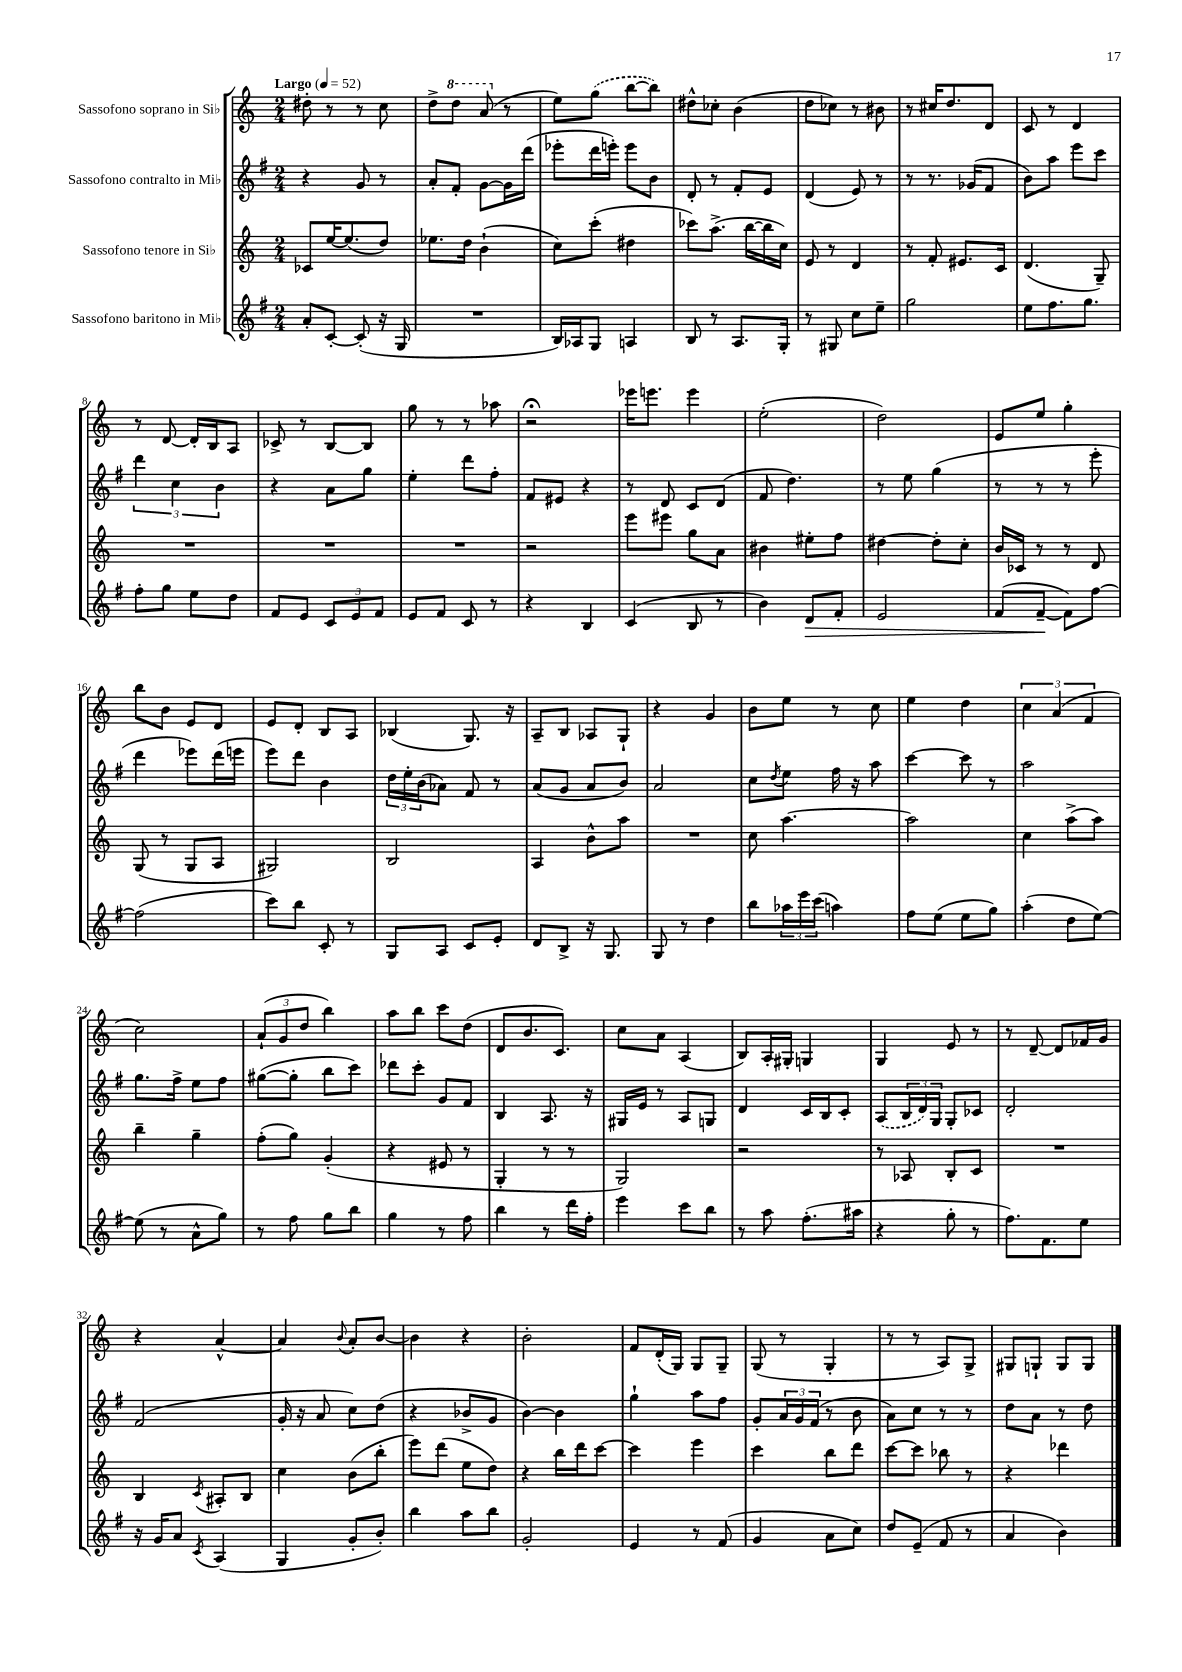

**kern	**kern	**kern	**kern
*staff4	*staff3	*staff2	*staff1
*clefG2	*clefG2	*clefG2	*clefG2
*k[f#]	*k[]	*k[f#]	*k[]
*M2/4	*M2/4	*M2/4	*M2/4
*MM52	*MM52	*MM52	*MM52
8a'/L	8c-/L	4r	8dd#'\
[8c'/J	[16ee/K	.	8r
.	(8.ee/]	.	.
(8c'/]	.	8g/	8r
16r	8dd/J)	8r	8cc\
16G/	.	.	.
=	=	=	=
2r	8.ee-\L	8a'/L	8dd^\L
.	.	8f#'/J	8ddd\J
.	16dd\Jk	.	.
.	(4b`\	[8g\L	(8aa/
.	.	16g\]L	8r
.	.	(16ddd\JJ	.
=	=	=	=
16B/LL)	8cc\L)	8eee-'\L	8ee\L)
16A-/J	.	.	.
8G/J	(8ccc'\J	16ddd\L	(8gg\J
.	.	16eee'\JJ)	.
4A/	4dd#\	8eee\L	[8bb\L
.	.	8b\J	8bb\]J)
=	=	=	=
8B/	8ccc-\L)	8d'/	8dd#^^\L
8r	(8.aa^\J	8r	8cc-'\J
8.A/L	.	8f#'/L	(4b\
.	[16bb\LL	.	.
.	16bb\]	8e/J	.
16G'/Jk	16cc\JJ)	.	.
=	=	=	=
8r	8e/	(4d/	8dd\L
8G#/	8r	.	8cc-\J)
8cc\L	4d/	8e/)	8r
8ee~\J	.	8r	8b#\
=	=	=	=
2gg\	8r	8r	8r
.	8f'/	8.r	16cc#/LK
.	.	.	8.dd/
.	8.e#/L	.	.
.	.	(16g-/LK	.
.	.	8f#/J	8d/J
.	16c/Jk	.	.
=	=	=	=
8ee\L	(4.d/	8b\L)	8c/
8.ff#\	.	8aa\J	8r
.	.	8eee\L	4d/
8.gg\J	.	.	.
.	8G~/)	8ccc\J	.
=	=	=	=
8ff#'\L	2r	6ddd\	8r
8gg\J	.	.	[8d/
.	.	6cc\	.
8ee\L	.	.	16d'/]LL
.	.	.	16B/J
.	.	6b\	.
8dd\J	.	.	8A/J
=	=	=	=
8f#/L	2r	4r	8c-^/
8e/J	.	.	8r
12c/L	.	8a\L	[8B/L
12e/	.	.	.
.	.	8gg\J	8B/]J
12f#/J	.	.	.
=	=	=	=
8e/L	2r	4ee'\	8gg\
8f#/J	.	.	8r
8c/	.	8ddd\L	8r
8r	.	8ff#'\J	8aa-\
=	=	=	=
4r	2r	8f#/L	2r;
.	.	8e#/J	.
4B/	.	4r	.
=	=	=	=
(4c/	8eee\L	8r	16eee-\LK
.	.	.	8.eee\J
.	8eee#\J	8d/	.
8B/	8gg\L	8c/L	4eee\
8r	8a\J	(8d/J	.
=	=	=	=
4b\)	4b#\	8f#/	(2ee'\
.	.	4.dd\)	.
8d/L	8ee#'\L	.	.
8f#'/J	8ff\J	.	.
=	=	=	=
2e/	[4dd#\	8r	2dd\)
.	.	8ee\	.
.	8dd#'\]L	(4gg\	.
.	8cc'\J	.	.
=	=	=	=
(8f#/L	16b/LL	8r	8e/L
.	16c-/JJ	.	.
[8f#~/J	8r	8r	8ee/J
8f#\]L)	8r	8r	4gg'\
[8ff#\J	8d/	8eee'\	.
=	=	=	=
(2ff#\]	(8G/	4ddd\	8bb\L
.	8r	.	8b\J
.	8G/L	8eee-\L)	8e/L
.	8A/J	(16ddd\L	8d/J
.	.	16eee\JJ	.
=	=	=	=
8ccc\L)	2G#/)	8eee\L)	8e/L
8bb\J	.	8ddd\J	8d'/J
8c'/	.	4b\	8B/L
8r	.	.	8A/J
=	=	=	=
8G/L	2B/	24dd\LL	(4B-/
.	.	24ee'\	.
.	.	(24b\J	.
8A/J	.	8a-\J)	.
8c/L	.	8f#/	8.G/)
8e'/J	.	8r	.
.	.	.	16r
=	=	=	=
8d/L	4A/	(8a/L	8A~/L
8B^/J	.	8g/J	8B/J
16r	8b^^\L	8a/L	8A-/L
8.G/	.	.	.
.	8aa\J	8b/J)	8G`/J
=	=	=	=
8G/	2r	2a/	4r
8r	.	.	.
4dd\	.	.	4g/
=	=	=	=
8bb\L	8cc\	8cc\L	8b\L
.	.	8qdd/	.
24aa-\L	[4.aa\	8ee\J	8ee\J
24eee\	.	.	.
(24ccc\JJ	.	.	.
4aa\)	.	16ff#\	8r
.	.	16r	.
.	.	8aa\	8cc\
=	=	=	=
8ff#\L	2aa\]	[4ccc\	4ee\
(8ee\J	.	.	.
8ee\L	.	8ccc\]	4dd\
8gg\J)	.	8r	.
=	=	=	=
(4aa'\	4cc\	2aa\	6cc\
.	.	.	(6a/
8dd\L	(8aa^\L	.	.
.	.	.	6f/
[8ee\J)	8aa\J)	.	.
=	=	=	=
(8ee\]	4bb~\	8.gg\L	2cc\)
8r	.	.	.
.	.	16ff#^\Jk	.
8a^^\L	4gg~\	8ee\L	.
8gg\J)	.	8ff#\J	.
=	=	=	=
8r	(8ff'\L	([8gg#\L	(12a`/L
.	.	.	12g/
8ff#\	8gg\J)	8gg#'\]J	.
.	.	.	12dd/J
8gg\L	(4g'/	8bb\L	4bb\)
8bb\J	.	8ccc\J)	.
=	=	=	=
4gg\	4r	8ddd-\L	8aa\L
.	.	8ccc'\J	8bb\J
8r	8e#/	8g/L	8ccc\L
8ff#\	8r	8f#/J	(8dd\J
=	=	=	=
4bb\	4G'/	4B/	8d/L
.	.	.	8.b/
8r	8r	8.A/	.
.	.	.	8.c/J)
16ddd\LL	8r	.	.
16ff#'\JJ	.	16r	.
=	=	=	=
4eee\	2G/)	16G#/LL	8cc\L
.	.	16e/JJ	.
.	.	8r	8a\J
8ccc\L	.	8A/L	(4A/
8bb\J	.	8G/J	.
=	=	=	=
8r	2r	4d/	8B/L)
8aa\	.	.	16A'/L
.	.	.	16G#'/JJ
(8.ff#'\L	.	16c/LL	4G/
.	.	16B/J	.
.	.	8c'/J	.
16aa#\Jk	.	.	.
=	=	=	=
4r	8r	(8A/L	4G/
.	8A-/	24B/L	.
.	.	24d/)	.
.	.	24G/JJ	.
8gg'\	8B'/L	8G'/L	8e/
8r	8c/J	8c-/J	8r
=	=	=	=
8.ff#\L)	2r	2d'/	8r
.	.	.	[8d~/
8.f#\	.	.	.
.	.	.	8d/]L
8ee\J	.	.	16f-/L
.	.	.	16g/JJ
=	=	=	=
16r	4B/	(2f#/	4r
16g/LK	.	.	.
8a/J	.	.	.
8qc/	8qc/	.	.
(4A/	8A#'/L	.	[4a^^/
.	8B/J	.	.
=	=	=	=
4G/	4cc\	16g'/	4a/]
.	.	16r	.
.	.	8a/	.
.	.	.	8qqb/
8g'/L	(8b\L	8cc\L)	8a'/L
8b'/J)	8bb'\J	(8dd\J	[8b/J
=	=	=	=
4bb\	8eee\L)	4r	4b\]
.	(8ddd\J	.	.
8aa\L	8ee\L	8b-^/L	4r
8bb\J	8dd\J)	8g/J	.
=	=	=	=
2g'/	4r	[4b\)	2b'\
.	16bb\LL	4b\]	.
.	16ddd\J	.	.
.	[8ccc\J	.	.
=	=	=	=
4e/	4ccc\]	4gg`\	8f/L
.	.	.	(16d'/L
.	.	.	16G/JJ)
8r	4eee\	8aa\L	8G/L
(8f#/	.	8ff#\J	8G~/J
=	=	=	=
4g/	4ccc\	8g'/L	(8G/
.	.	24a/L	8r
.	.	24g/	.
.	.	(24f#/JJ	.
8a\L	8bb\L	8r	4G'/
8cc\J)	8ddd\J	8b\	.
=	=	=	=
8dd/L	[8ccc\L	8a\L)	8r
(8e~/J	8ccc\]J	8cc\J	8r
8f#/	8bb-\	8r	8A/L)
8r	8r	8r	8G^/J
=	=	=	=
4a/	4r	8dd\L	8G#/L
.	.	8a\J	8G`/J
4b\)	4ddd-\	8r	8G/L
.	.	8dd\	8G/J
==	==	==	==
*-	*-	*-	*-
